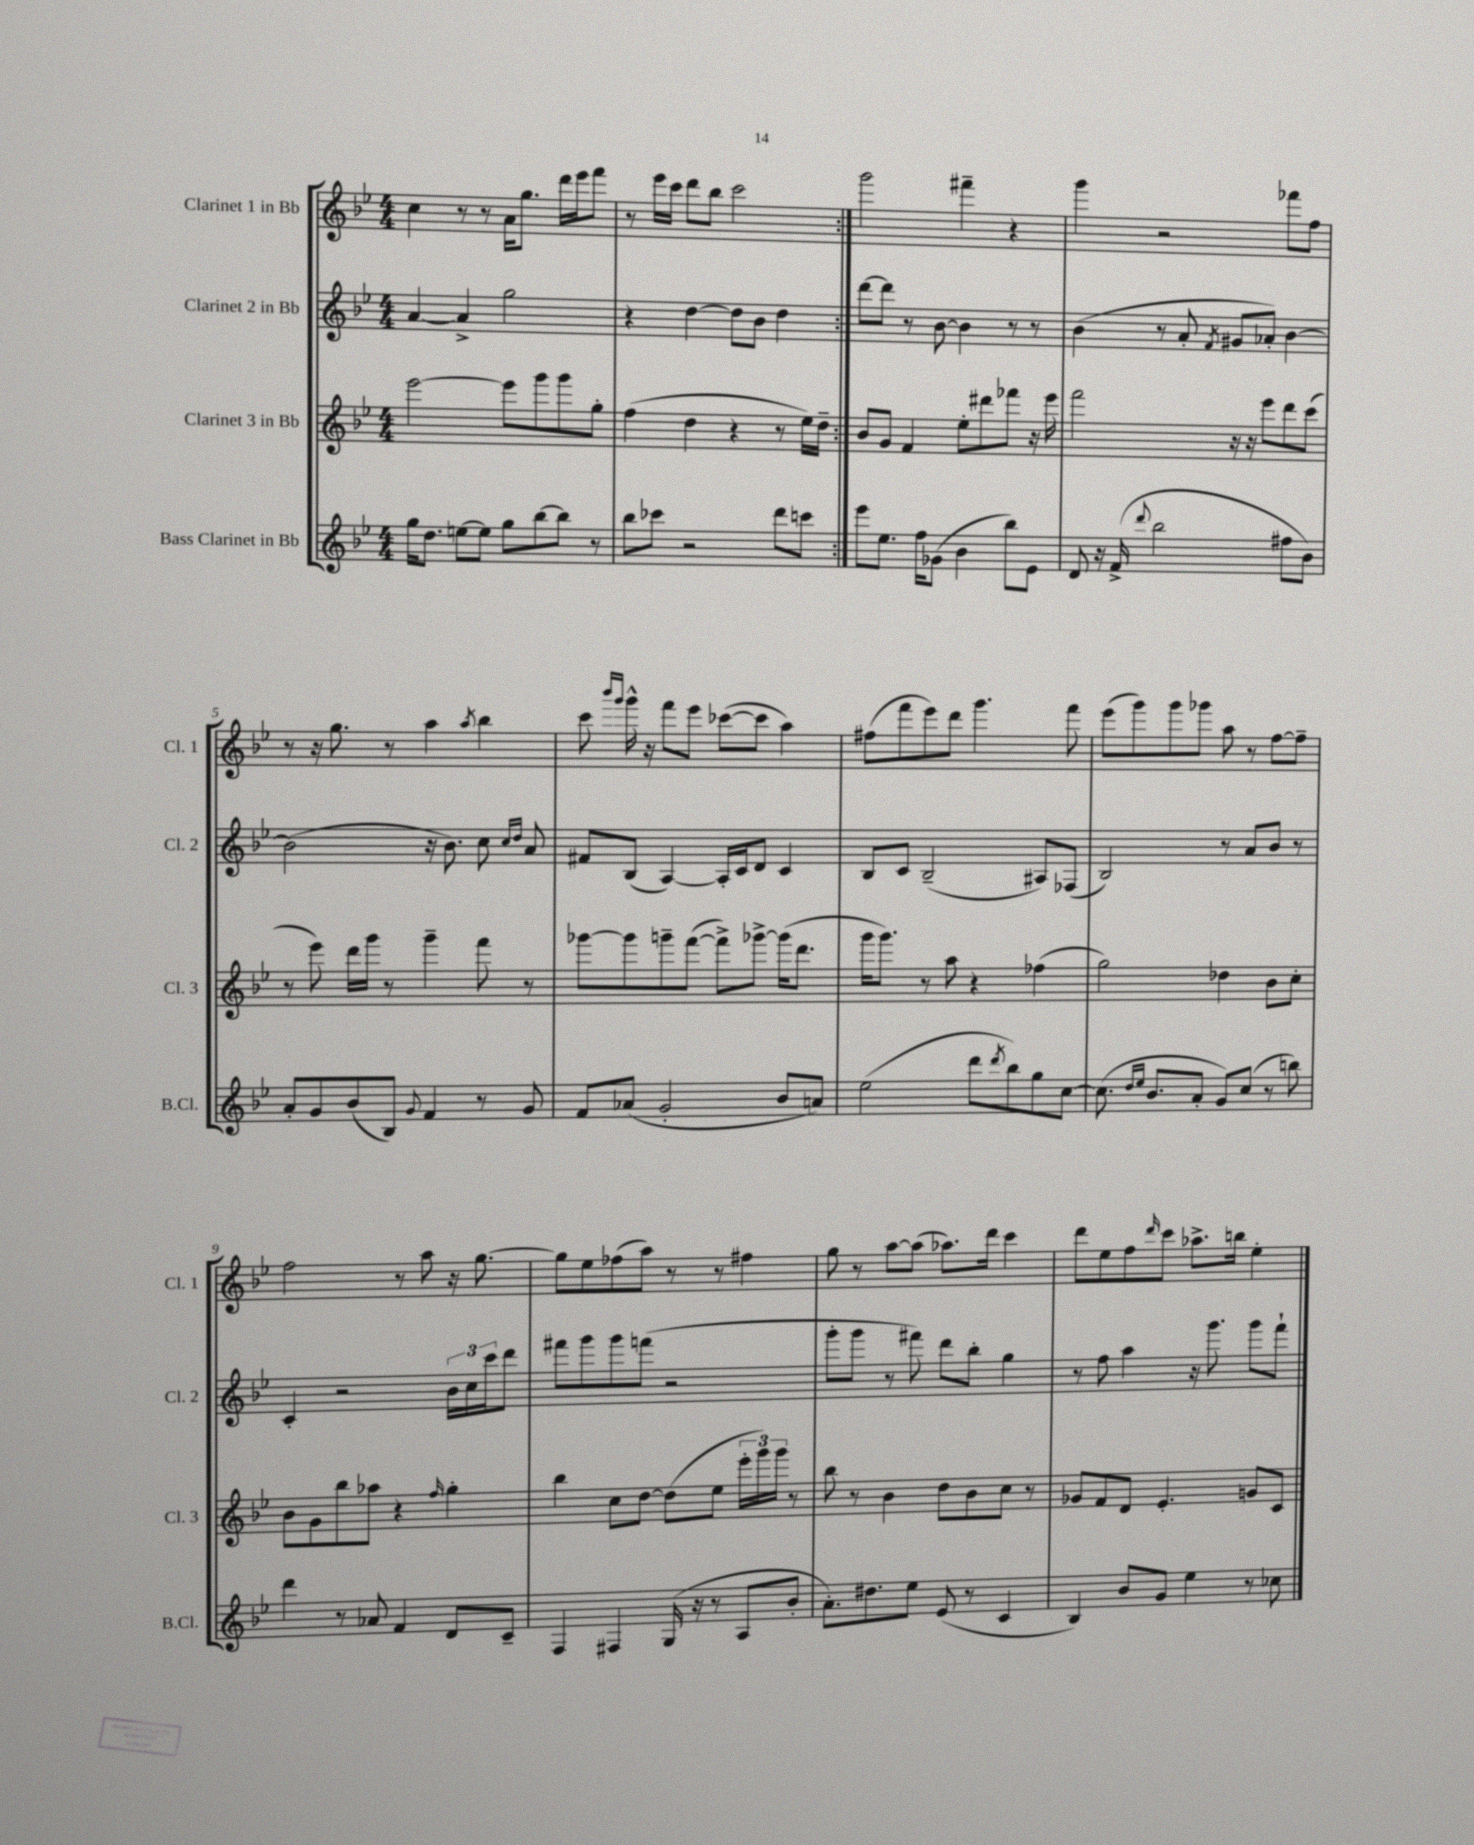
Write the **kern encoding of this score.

**kern	**kern	**kern	**kern
*staff4	*staff3	*staff2	*staff1
*clefG2	*clefG2	*clefG2	*clefG2
*k[b-e-]	*k[b-e-]	*k[b-e-]	*k[b-e-]
*M4/4	*M4/4	*M4/4	*M4/4
16gg	[2eee-	[4a	4cc
8.dd	.	.	.
[8ee	.	4a^]	8r
8ee]	.	.	8r
8gg	8eee-]	2gg	16a
.	.	.	8.gg
[8bb-	8ggg	.	.
8bb-]	8ggg	.	16ddd
.	.	.	16eee-
8r	8gg'	.	8fff
=	=	=	=
8bb-	(4ff	4r	8r
8ccc-	.	.	16eee-
.	.	.	16ccc
2r	4dd	[4dd	8ddd
.	.	.	8bb-
.	4r	8dd]	2ccc
.	.	8b-	.
8ddd	8r	4dd	.
8ccc	16ee-)	.	.
.	16dd~	.	.
=:|!	=:|!	=:|!	=:|!
8eee-	8b-	[8ddd	2ggg
8.ee-	8g	8ddd]	.
.	4f	8r	.
16ff	.	.	.
(8g-	.	[8b-	.
4b-	8ee-'	4b-]	4fff#~
.	8ddd#	.	.
8bb-)	8fff-	8r	4r
8e-	16r	8r	.
.	16eee-	.	.
=	=	=	=
8d	2fff	(4b-	4ggg
16r	.	.	.
(16f^	.	.	.
8qqddd	.	.	.
2bb-	.	8r	2r
.	.	8a'	.
.	.	8qf	.
.	16r	8g#	.
.	16r	.	.
.	8eee-	8a-')	.
8ff#	8ddd	[4b-	8fff-
8b-)	(8ccc	.	8ff
=	=	=	=
8a'	8r	(2b-]	8r
8g	8eee-)	.	16r
.	.	.	8.gg
(8b-	16ddd	.	.
.	16ggg	.	.
8B-)	8r	.	8r
8qqg	.	.	.
4f	4ggg~	16r	4aa
.	.	8.b-)	.
.	.	.	8qaa
8r	8fff	8cc	4bb-
.	.	16qqcc	.
.	.	16qqdd	.
8g	8r	8a	.
=	=	=	=
8f	[8ggg-	8f#	8ccc
.	.	.	16qqbbb-
.	.	.	16qqggg
(8a-	8ggg-]	(8B-	16ggg^^
.	.	.	16r
2g'	8ggg~	[4A)	8fff
.	([8fff	.	8eee-
.	8fff^])	16A']	([8ccc-
.	.	16c	.
.	[8ggg-^	8d	8ccc-]
8b-	(16ggg-]	4c	4aa)
.	8.ddd	.	.
8a)	.	.	.
=	=	=	=
(2ee-	16ggg	8B-	(8ff#
.	8.ggg)	.	.
.	.	8c	8fff
.	8r	(2B-~	8eee-)
.	8aa	.	8ddd
8ddd	4r	.	4.ggg
8qddd	.	.	.
8bb-)	.	.	.
8gg	(4ff-	8A#)	.
[8cc	.	(8F-	8fff
=	=	=	=
(8.cc]	2gg)	2B-)	(8eee-
.	.	.	8ggg)
16qqdd	.	.	.
16qqee-	.	.	.
8.b-	.	.	.
.	.	.	8ggg
8a'	.	.	8ggg-
8g)	4dd-	8r	8aa
(8cc	.	8a	8r
8r	8b-	8b-	[8ff
8bb)	8cc'	8r	8ff~]
=	=	=	=
4ddd	8b-	4c'	2ff
.	8g	.	.
8r	8bb-	2r	.
8a-	8aa-	.	.
4f	4r	.	8r
.	.	.	8aa
.	16qqff	.	.
8d	4gg'	24b-	16r
.	.	24cc	.
.	.	.	[8.gg
.	.	24ccc	.
8c~	.	8ddd	.
=	=	=	=
4F	4bb-	8fff#	8gg]
.	.	8ggg	8ee-
4F#	8cc	8ggg	(8ff-
.	[8dd	(8fff	8aa)
(16G	(8dd]	2r	8r
16r	.	.	.
8r	8ee-	.	8r
8A	24eee-'	.	4ff#
.	24ggg)	.	.
.	24ggg	.	.
8b-'	8r	.	.
=	=	=	=
8.a')	8bb-	8ggg'	8gg
.	8r	8ggg	8r
8.dd#	.	.	.
.	4b-	8r	[8aa
8ee-	.	8fff#)	(8aa]
(8e-	8dd	8ddd	8.aa-)
8r	8b-	8bb-'	.
.	.	.	16ddd
4c	8cc	4gg	4ccc
.	8r	.	.
=	=	=	=
4B-)	8g-	8r	8ddd
.	8f	8ff	8ee-
8b-	8d	4aa	8ff
.	.	.	16qqddd
8g	4.e-'	.	8ccc
4ee-	.	16r	8.aa-^
.	.	8.ggg	.
.	.	.	16bb
8r	8g	8ggg	4ee-'
8cc-	8c	8fff`	.
==	==	==	==
*-	*-	*-	*-
